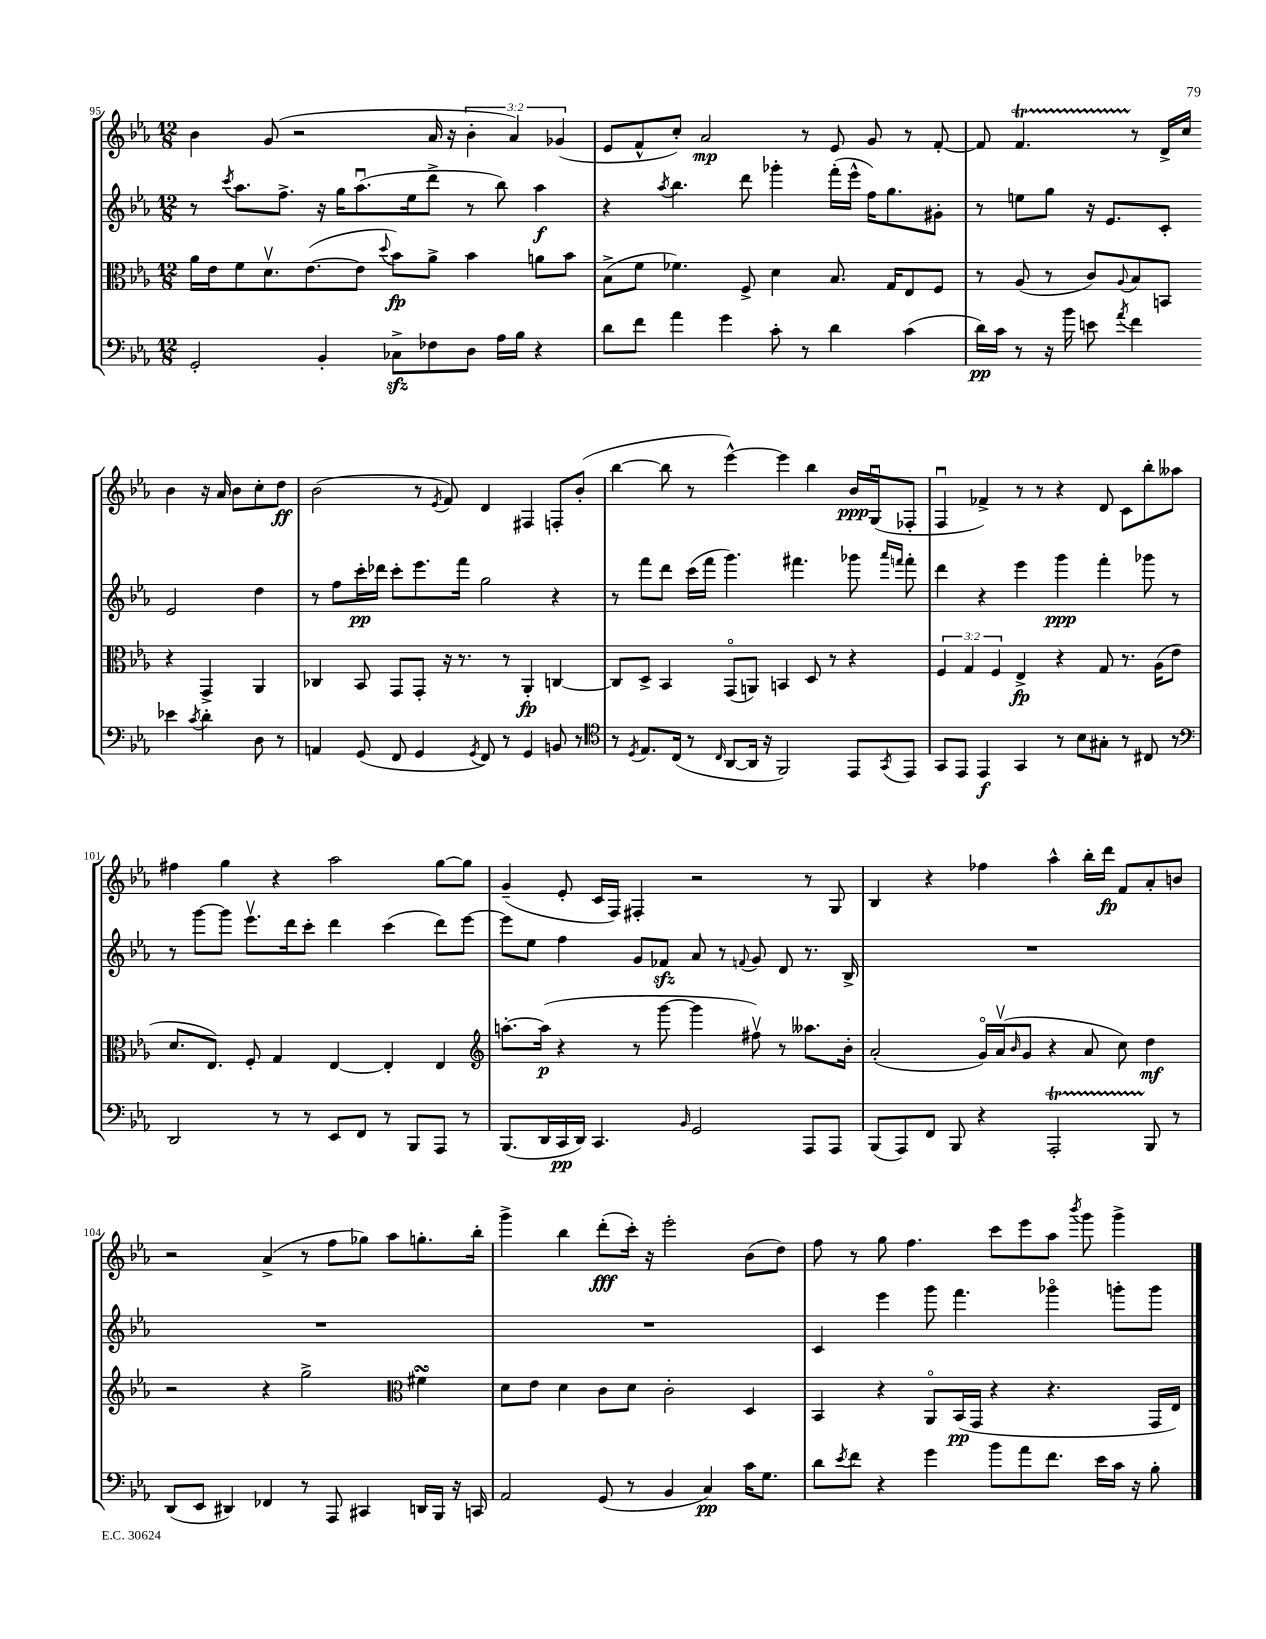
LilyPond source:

<<
\new StaffGroup <<
\new Staff = "s0" {
    \clef treble \key ees \major \numericTimeSignature \time 12/8 \override Staff.TupletNumber.text = #tuplet-number::calc-fraction-text
    bes'4 g'8( r2 aes'16 r16 \tuplet 3/2 { bes'4-. aes'4) ges'4( } |
    ees'8 f'8-^ c''8-.) aes'2\mp r8 ees'8 g'8 r8 f'8~-. |
    f'8 f'4.\startTrillSpan r8\stopTrillSpan d'16-> c''16 bes'4 r16 aes'16 bes'8 c''8-. d''8\ff |
    bes'2( r8 \acciaccatura { ees'8 } f'8) d'4 fis4 f8-. bes'8-.( |
    bes''4~ bes''8 r8 ees'''4~-^) ees'''4 bes''4 bes'16\ppp g16\downbow( fes8-. |
    f4\downbow fes'4->) r8 r8 r4 d'8 c'8 bes''8-. aeses''8 |
    fis''4 g''4 r4 aes''2 g''8~ g''8 |
    g'4--( ees'8-. c'16 f16) fis4-. r2 r8 g8 |
    bes4 r4 fes''4 aes''4-^ bes''16-. d'''16\fp f'8 aes'8-. b'8 |
    r2 aes'4->( r8 f''8 ges''8) aes''8 g''8.-. bes''16-. |
    g'''4-> bes''4 d'''8-.\fff( c'''16-.) r16 ees'''2-. bes'8( d''8) |
    f''8 r8 g''8 f''4. c'''8 ees'''8 aes''8 \acciaccatura { bes'''8 } g'''8 g'''4-> \bar "|." |
}
\new Staff = "s1" {
    \clef treble \key ees \major \numericTimeSignature \time 12/8
    r8 \acciaccatura { c'''8 } aes''8. f''8.-> r16 g''16 aes''8.\downbow( ees''16 d'''8-> r8 bes''8) aes''4\f |
    r4 \acciaccatura { aes''8 } bes''4. d'''8 ges'''4-. f'''16-.( ees'''16-^ f''16) g''8. gis'8-. |
    r8 e''8 g''8 r16 ees'8. c'8-. ees'2 d''4 |
    r8 f''8 c'''16-.\pp des'''16 c'''8-. ees'''8. f'''16 g''2 r4 |
    r8 f'''8 d'''8 c'''16( f'''16 g'''4.) fis'''4. ges'''8 \grace { aes'''16 f'''16 } f'''8-. |
    d'''4 r4 ees'''4 g'''4\ppp f'''4-. ges'''8 r8 |
    r8 g'''8~ g'''8 ees'''8.\upbow d'''16 c'''8-. d'''4 c'''4( d'''8) ees'''8~ |
    ees'''8 ees''8 f''4 g'8 fes'8\sfz aes'8 r8 \appoggiatura { f'8 } g'8 d'8 r8. bes16-> |
    R1. |
    R1. |
    R1. |
    c'4 ees'''4 g'''8 f'''4. ges'''4\flageolet g'''8-. g'''8 \bar "|." |
}
\new Staff = "s2" {
    \clef alto \key ees \major \numericTimeSignature \time 12/8 \override Staff.TupletNumber.text = #tuplet-number::calc-fraction-text
    aes'16 ees'16 f'8 d'8.\upbow ees'8.~( ees'8 \appoggiatura { d''8 } bes'8\fp) aes'8-> bes'4 a'8 bes'8 |
    bes8->( f'8 fes'4.) f8-> d'4 bes8. g16 ees8 f8 |
    r8 aes8( r8 c'8) \appoggiatura { aes8 } bes8 b,8 r4 g,4-> aes,4 |
    ces4 bes,8 g,8 g,8-. r16 r8. r8 aes,4-.\fp c4~ |
    c8 d8-> bes,4 g,8\flageolet( a,8) b,4 d8 r8 r4 |
    \tuplet 3/2 { f4 g4 f4 } ees4->\fp r4 g8 r8. aes16( ees'8 |
    d'8. ees8.) f8-. g4 ees4~ ees4-. ees4 |
    \clef treble a''8.~-. a''16\p( r4 r8 g'''8~ g'''4 fis''8\upbow) r8 aeses''8. bes'16-. |
    aes'2-.( g'16\flageolet) aes'16\upbow( \grace { bes'16 } g'8 r4 aes'8 c''8) d''4\mf |
    r2 r4 g''2-> \clef alto fis'4\turn |
    d'8 ees'8 d'4 c'8 d'8 c'2-. d4 |
    bes,4 r4 aes,8\flageolet bes,16\pp( g,16 r4 r4. g,16 ees16) \bar "|." |
}
\new Staff = "s3" {
    \clef bass \key ees \major \numericTimeSignature \time 12/8
    g,2-. bes,4-. ces8->\sfz fes8 d8 aes16 bes16 r4 |
    d'8 f'8 aes'4 g'4 c'8-. r8 d'4 c'4( |
    d'16\pp) c'16 r8 r16 bes'16 e'8 \acciaccatura { aes'8 } f'4 ees'4 \acciaccatura { c'8 } d'4-. d8 r8 |
    a,4 g,8( f,8 g,4 \acciaccatura { g,8 } f,8) r8 g,4 b,8 r8 |
    \clef tenor r8 \acciaccatura { d8 } ees8. c16( r8 \grace { c16 } aes,8~ aes,16 r16 f,2) ees,8 \acciaccatura { g,8 } ees,8 |
    g,8 ees,8 ees,4\f g,4 r8 bes8 gis8-. r8 cis8 r8 |
    \clef bass d,2 r8 r8 ees,8 f,8 r8 bes,,8 aes,,8 r8 |
    bes,,8.( d,16 c,16\pp d,16) c,4. \grace { bes,16 } g,2 aes,,8 aes,,8 |
    bes,,8( aes,,8) f,8 bes,,8 r4 aes,,2-.\startTrillSpan bes,,8\stopTrillSpan r8 |
    d,8( ees,8 dis,4) fes,4 r8 aes,,8 cis,4 d,16 bes,,16 r16 c,16 |
    aes,2 g,8( r8 bes,4 c4\pp) c'16 g8. |
    d'8 \acciaccatura { ees'8 } f'8 r4 g'4 bes'8 aes'8 f'8. ees'16 c'16 r16 bes8-. \bar "|." |
}
>>
>>
\layout { \context { \Score currentBarNumber = #95 } }
